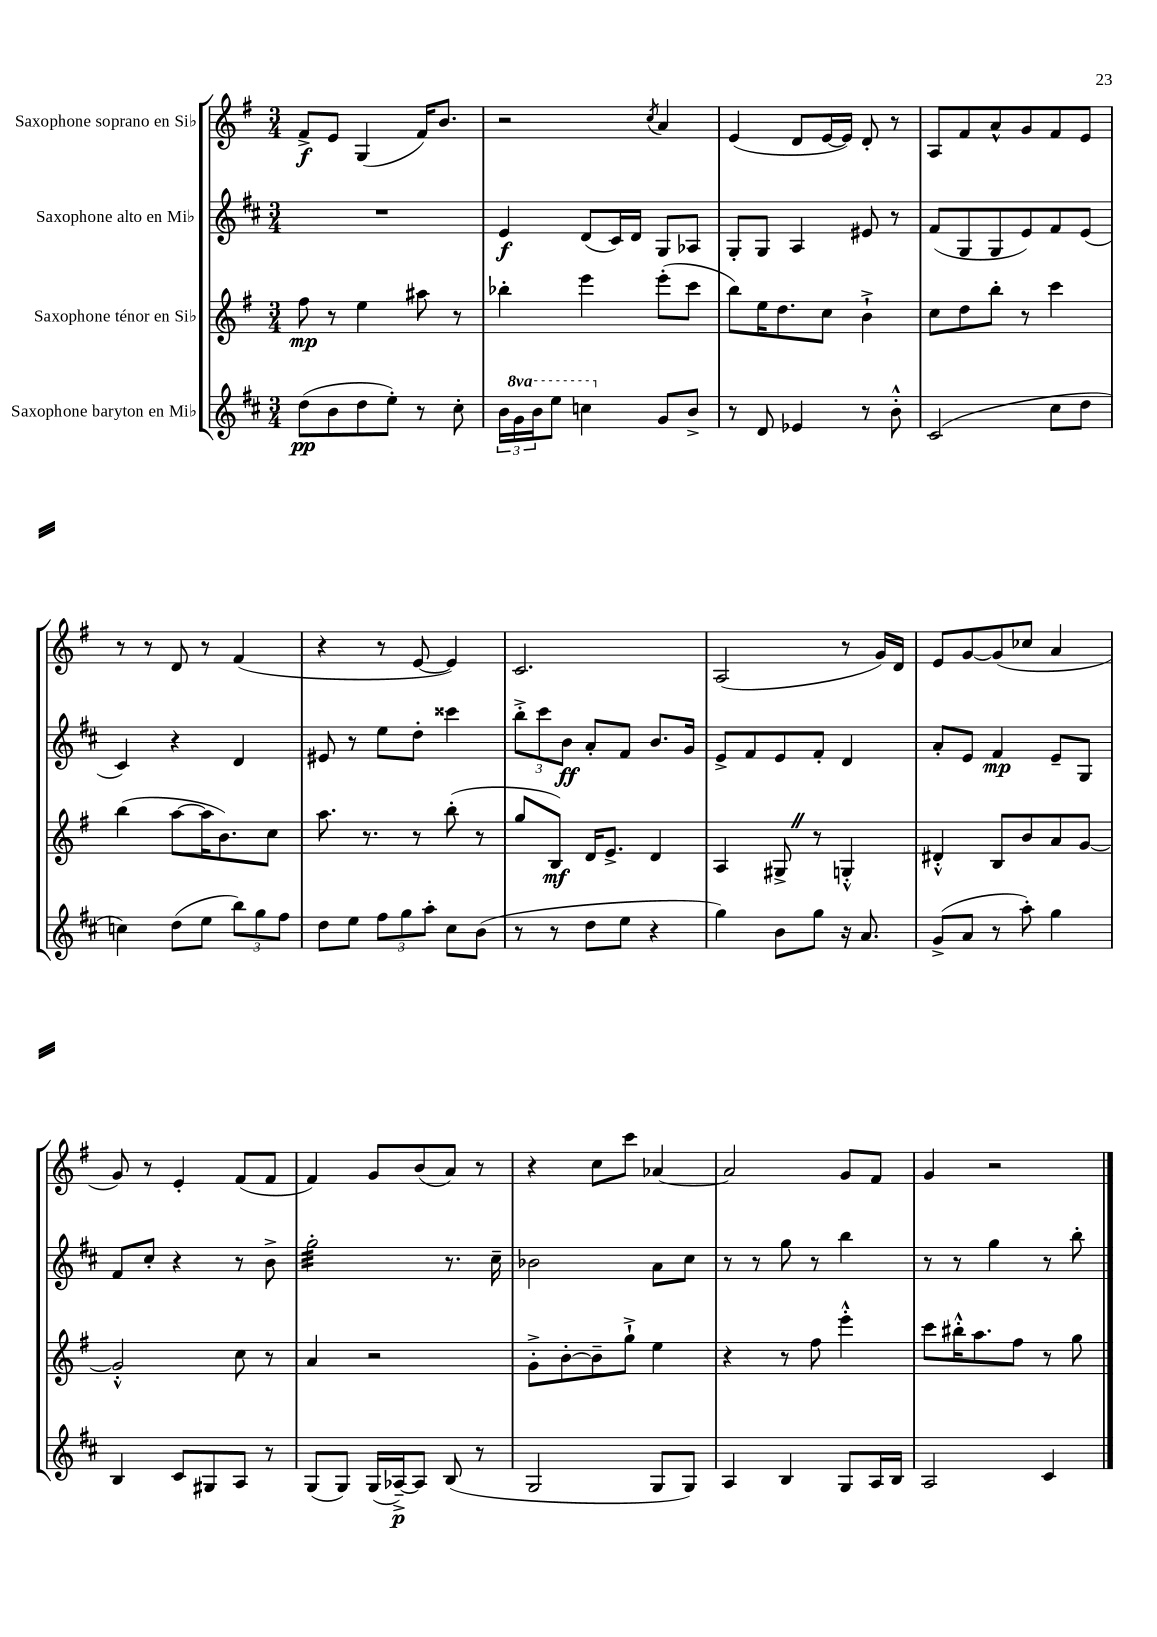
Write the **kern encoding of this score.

**kern	**kern	**kern	**kern
*staff4	*staff3	*staff2	*staff1
*clefG2	*clefG2	*clefG2	*clefG2
*k[f#c#]	*k[f#]	*k[f#c#]	*k[f#]
*M3/4	*M3/4	*M3/4	*M3/4
(8dd\L	8ff#\	2.r	8f#^/L
8b\	8r	.	8e/J
8dd\	4ee\	.	(4G/
8ee'\J)	.	.	.
8r	8aa#\	.	16f#/LK)
.	.	.	8.b/J
8cc#'\	8r	.	.
=	=	=	=
24b\LL	4bb-'\	4e/	2r
24gg\	.	.	.
24bb\J	.	.	.
8eee\J	.	.	.
4ccc\	4eee\	(8d/L	.
.	.	16c#/L)	.
.	.	16d/JJ	.
.	.	.	8qcc/
8g/L	(8eee'\L	8G/L	4a/
8b^/J	8ccc\J	8A-/J	.
=	=	=	=
8r	8bb\L)	8G'/L	(4e/
8d/	16ee\K	8G/J	.
.	8.dd\	.	.
4e-/	.	4A/	8d/L
.	8cc\J	.	[16e/L
.	.	.	16e/]JJ)
8r	4b`^\	8e#/	8d'/
8b'^^\	.	8r	8r
=	=	=	=
(2c#/	8cc\L	(8f#/L	8A/L
.	8dd\	8G/	8f#/
.	8bb'\J	8G/	8a^^/
.	8r	8e/)	8g/
8cc#\L	4ccc\	8f#/	8f#/
8dd\J	.	(8e/J	8e/J
=	=	=	=
4cc\)	(4bb\	4c#/)	8r
.	.	.	8r
(8dd\L	[8aa\L	4r	8d/
8ee\J	16aa\]K	.	8r
.	8.b\)	.	.
12bb\L)	.	4d/	(4f#/
12gg\	.	.	.
.	8cc\J	.	.
12ff#\J	.	.	.
=	=	=	=
8dd\L	8.aa\	8e#/	4r
8ee\J	.	8r	.
.	8.r	.	.
12ff#\L	.	8ee\L	8r
12gg\	.	.	.
.	8r	8dd'\J	[8e/
12aa'\J	.	.	.
8cc#\L	(8bb'\	4ccc##\	4e/])
(8b\J	8r	.	.
=	=	=	=
8r	8gg/L	12bb'^\L	2.c/
.	.	12ccc#\	.
8r	8B/J)	.	.
.	.	12b\J	.
8dd\L	16d/LK	8a'/L	.
.	8.e^/J	.	.
8ee\J	.	8f#/J	.
4r	4d/	8.b/L	.
.	.	16g/Jk	.
=	=	=	=
4gg\)	4A/	8e^/L	(2A/
.	.	8f#/	.
8b\L	8G#^/	8e/	.
8gg\J	8r	8f#'/J	.
16r	4G'^^/	4d/	8r
8.a/	.	.	.
.	.	.	16g/LL)
.	.	.	16d/JJ
=	=	=	=
(8g^/L	4d#'^^/	8a'/L	8e/L
8a/J	.	8e/J	[8g/
8r	8B/L	4f#/	(8g/]
8aa'\)	8b/	.	8cc-/J
4gg\	8a/	8e~/L	4a/
.	[8g/J	8G/J	.
=	=	=	=
4B/	2g'^^/]	8f#/L	8g/)
.	.	8cc#'/J	8r
8c#/L	.	4r	4e'/
8G#/	.	.	.
8A/J	8cc\	8r	(8f#/L
8r	8r	8b^\	8f#/J
=	=	=	=
(8G/L	4a/	2gg'\	4f#/)
8G/J)	.	.	.
(16G/LL	2r	.	8g/L
[16A-~^/J)	.	.	.
8A-/]J	.	.	(8b/
(8B/	.	8.r	8a/J)
8r	.	.	8r
.	.	16cc#~\	.
=	=	=	=
2G/	8g'^\L	2b-\	4r
.	[8b'\	.	.
.	8b~\]	.	8cc\L
.	8gg`^\J	.	8ccc\J
8G/L	4ee\	8a\L	[4a-/
8G/J)	.	8cc#\J	.
=	=	=	=
4A/	4r	8r	2a-/]
.	.	8r	.
4B/	8r	8gg\	.
.	8ff#\	8r	.
8G/L	4eee'^^\	4bb\	8g/L
16A/L	.	.	8f#/J
16B/JJ	.	.	.
=	=	=	=
2A/	8ccc\L	8r	4g/
.	16bb#'^^\K	8r	.
.	8.aa\	.	.
.	.	4gg\	2r
.	8ff#\J	.	.
4c#/	8r	8r	.
.	8gg\	8bb'\	.
==	==	==	==
*-	*-	*-	*-
